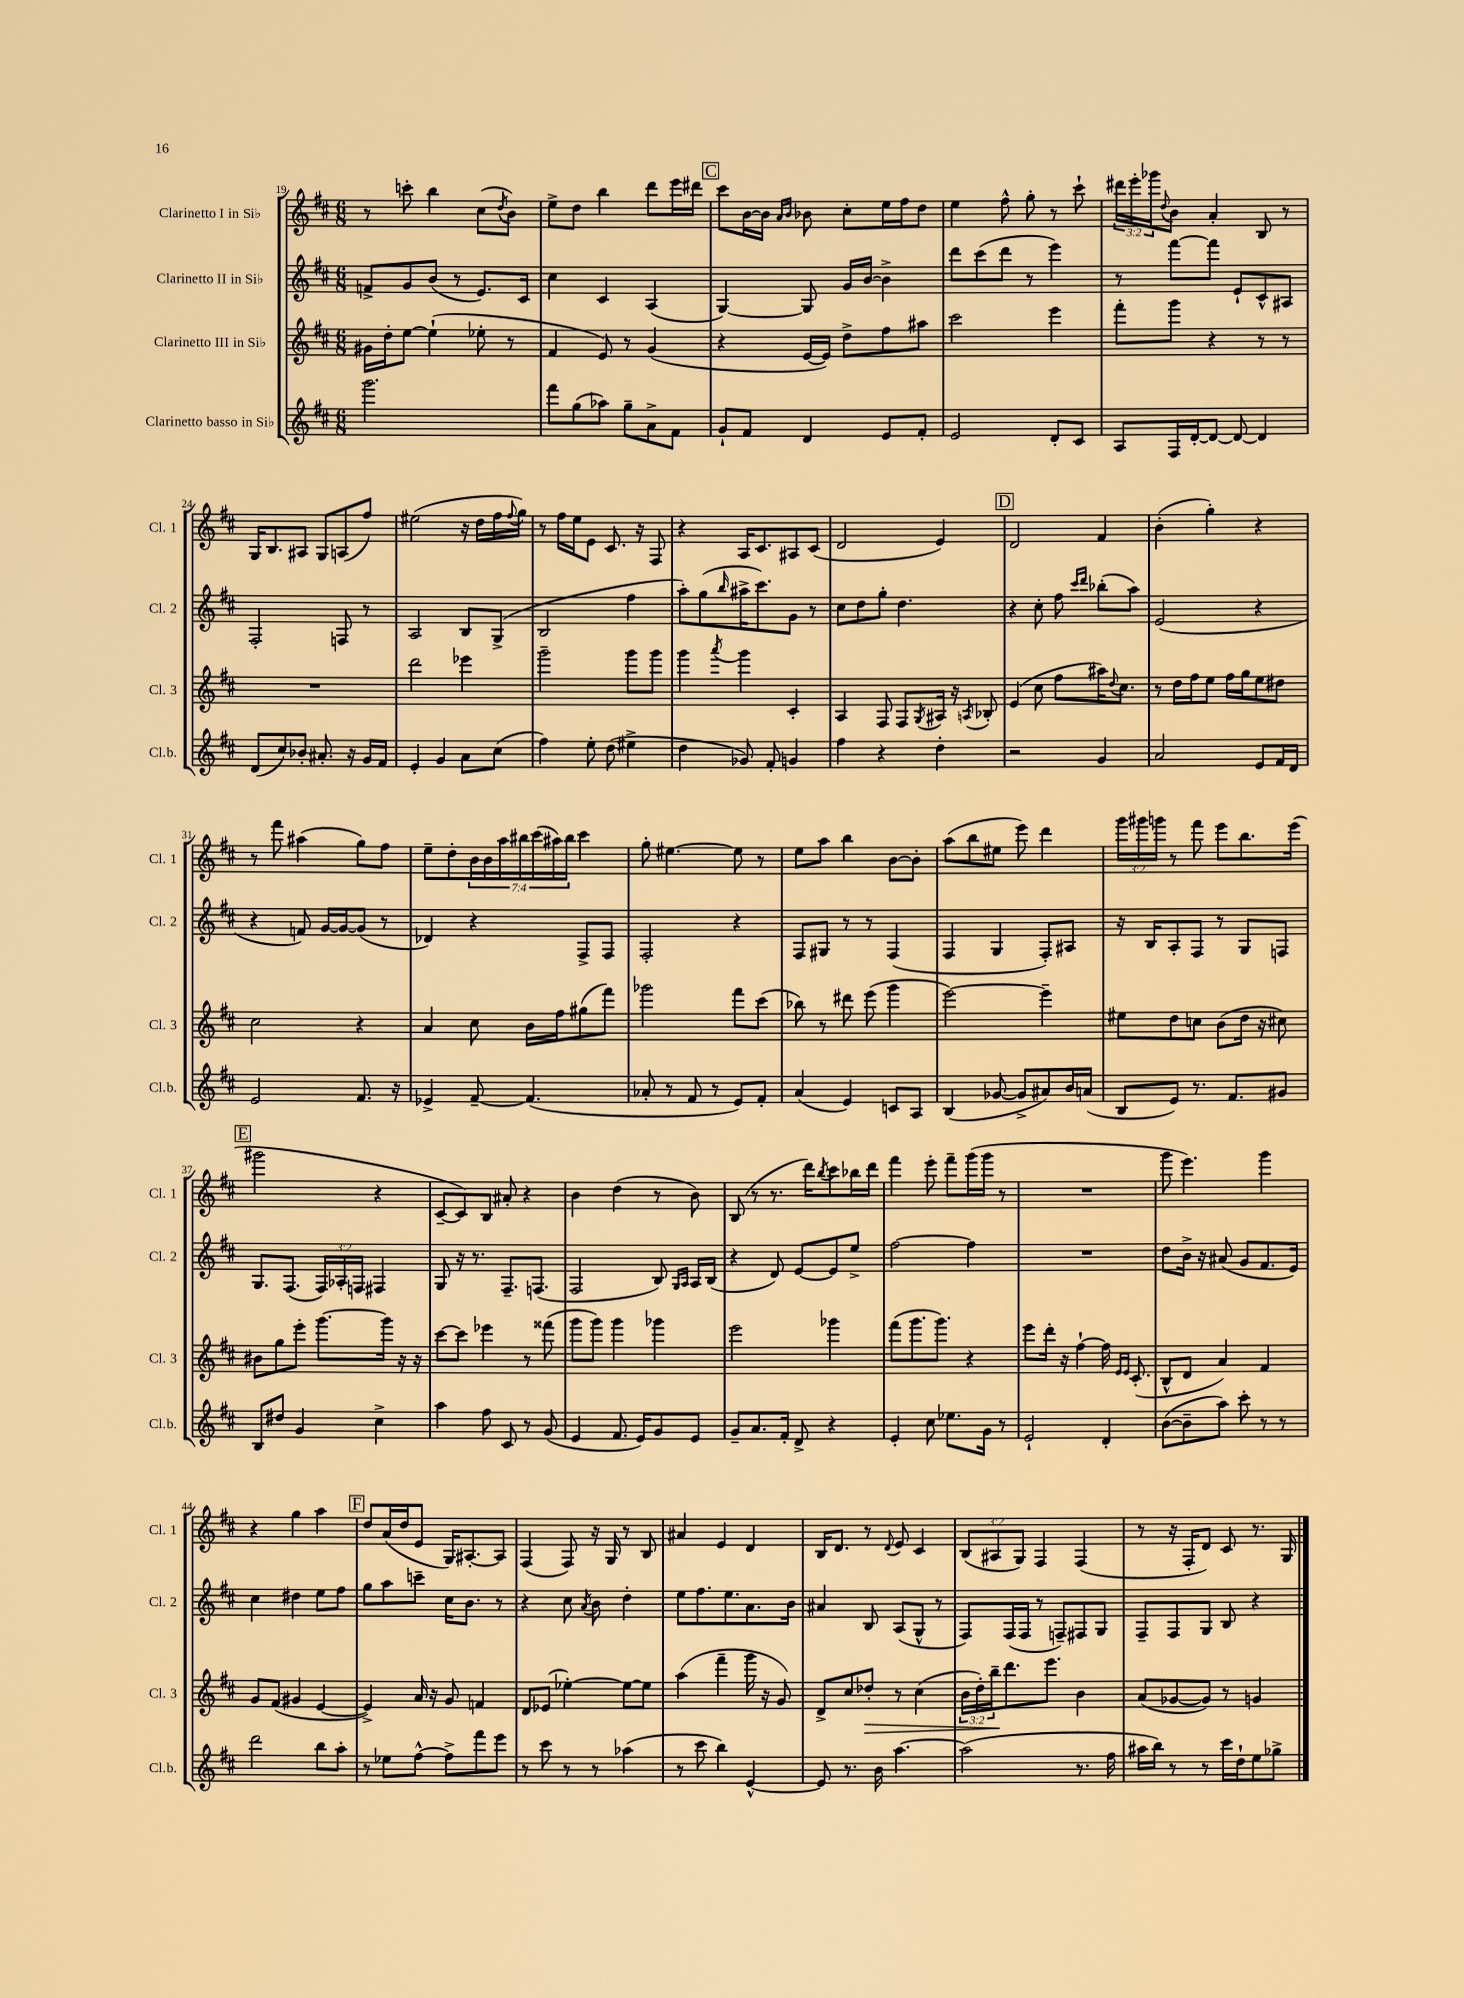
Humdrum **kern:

**kern	**kern	**dynam	**kern	**kern
*part4	*part3	*part3	*part2	*part1
*staff4	*staff3	*staff3	*staff2	*staff1
*I"Clarinetto basso in Si♭	*I"Clarinetto III in Si♭	*	*I"Clarinetto II in Si♭	*I"Clarinetto I in Si♭
*I'Cl.b.	*I'Cl. 3	*	*I'Cl. 2	*I'Cl. 1
*clefG2	*clefG2	*	*clefG2	*clefG2
*k[f#c#]	*k[f#c#]	*	*k[f#c#]	*k[f#c#]
*M6/8	*M6/8	*	*M6/8	*M6/8
=19	=19	=19	=19	=19
2.ggg\	16g#X\LL	.	8fn^/L	8r
.	16dd'\J	.	.	.
.	[8ee\J	.	8g/	8cccn'\
.	(4ee`\]	.	(8b/J	4bb\
.	.	.	8r	.
.	8ee-X'\	.	8.e/L)	(8cc#\L
.	.	.	.	8qdd/
.	8r	.	.	8b\J)
.	.	.	16c#/Jk	.
=20	=20	=20	=20	=20
8fff#\L	4f#/	.	4cc#\	8ee^\L
(8gg\	.	.	.	8dd\J
8aa-X\J)	8e/)	.	4c#/	4bb\
8gg~\L	8r	.	.	.
8a^\	(4g/	.	(4A/	8ddd\L
8f#\J	.	.	.	16eee\L
.	.	.	.	16ddd#X\JJ
!!LO:REH:place=s1:t=C
=21	=21	=21	=21	=21
8g`/L	4r	.	[4G/)	8ccc#\L
8f#/J	.	.	.	[16b\L
.	.	.	.	16b\JJ]
.	.	.	.	16qqa/LL
.	.	.	.	16qqb/JJ
4d/	[16e/LL	.	8G/]	8b-X\
.	16e/JJ])	.	.	.
.	8dd^\L	.	16g/LL	8cc#'\L
.	.	.	[16b/JJ	.
8e/L	8ff#\	.	4b^\]	16ee\L
.	.	.	.	16ff#\J
8f#'/J	8aa#X\J	.	.	8dd\J
=22	=22	=22	=22	=22
2e/	2ccc#\	.	8ddd\L	4ee\
.	.	.	(8ccc#\	.
.	.	.	8ddd\J	8ff#^^\
.	.	.	8r	8gg'\
8d'/L	4eee\	.	4eee\)	8r
8c#/J	.	.	.	8ccc#`\
=23	=23	=23	=23	=23
8A/L	8fff#'\L	.	8r	24ddd#X\LL
.	.	.	.	24eee'\
.	.	.	.	24ggg-X\J
.	.	.	.	8qqdd/
16F#/L	8ggg\J	.	[8fff#\L	8b\J
[16d'/J	.	.	.	.
8d/J_	4r	.	8fff#\J]	4a'/
8d/_	.	.	8e`/L	.
4d/]	8r	.	8c#^^/	8B/
.	8r	.	8A#X/J	8r
!!LO:LB:g=z
=24	=24	=24	=24	=24
(8d/L	2.r	.	2F#'/	16G/KL
.	.	.	.	8.B/
8cc#/)	.	.	.	.
8b-X'/J	.	.	.	8A#X/J
8.a#X'/	.	.	.	8G/L
.	.	.	8Fn/	(8An/
16r	.	.	.	.
16g/LL	.	.	8r	8ff#/J)
16f#/JJ	.	.	.	.
=25	=25	=25	=25	=25
4e'/	2ddd\	.	2A/	(2ee#X\
4g/	.	.	.	.
8a\L	4eee-X\	.	8B/L	16r
.	.	.	.	16dd\LL
(8cc#\J	.	.	(8G^/J	16ff#\
.	.	.	.	8qqff#/
.	.	.	.	16gg\JJ)
=26	=26	=26	=26	=26
4ff#\)	2ggg~\	.	2B/	8r
.	.	.	.	16ff#\LL
.	.	.	.	16ee\J
8ee'\	.	.	.	8e\J
(8dd\	.	.	.	8.c#/
4ee#X^\	8ggg\L	.	4ff#\	.
.	.	.	.	16r
.	8ggg\J	.	.	8F#/
=27	=27	=27	=27	=27
4dd\	4ggg\	.	8aa'\L)	4r
.	.	.	(8gg\	.
.	8qaaa/	.	16qqbb/	.
8g-X/)	4ggg\	.	16aa#X^\K	16A/KL
.	.	.	8.ccc#\)	8.c#/
8f#'/	.	.	.	.
4gn/	4c#'/	.	8g\J	8A#X/
.	.	.	8r	(8c#/J
=28	=28	=28	=28	=28
4ff#\	4A/	.	8cc#\L	2d/
.	.	.	8dd\	.
4r	8F#/	.	8gg'\J	.
.	8F#/L	.	4.dd\	.
.	8qG/	.	.	.
4dd'\	16A#X/Jk	.	.	4e/)
.	16r	.	.	.
.	8qAn/	.	.	.
.	8B-X'/	.	.	.
!!LO:REH:place=s1:t=D
=29	=29	=29	=29	=29
2r	(4e/	.	4r	2d/
.	8cc#\	.	8cc#'\	.
.	8ff#\L	.	8ff#\	.
.	.	.	16qqccc#/LL	.
.	.	.	16qqddd/JJ	.
4g/	16aa#X\K)	.	(8bb-X'\L	4f#/
.	8qqdd/	.	.	.
.	8.cc#\J	.	.	.
.	.	.	8aa\J)	.
=30	=30	=30	=30	=30
2a/	8r	.	(2e/	(4b'\
.	16dd\LL	.	.	.
.	16ff#\J	.	.	.
.	8ee\J	.	.	4gg'\)
.	16ff#\LL	.	.	.
.	16gg\J	.	.	.
8e/L	8ee\	.	4r	4r
16f#/L	8dd#X\J	.	.	.
16d/JJ	.	.	.	.
!!LO:LB:g=z
=31	=31	=31	=31	=31
2e/	2cc#\	.	4r	8r
.	.	.	.	8fff#\
.	.	.	8fn/)	(4aa#X\
.	.	.	[16g/LL	.
.	.	.	16g/J_	.
8.f#/	4r	.	(8g/J]	8gg\L)
.	.	.	8r	8ff#\J
16r	.	.	.	.
=32	=32	=32	=32	=32
4e-X^/	4a/	.	4d-X/)	8ee~\L
.	.	.	.	8dd'\
[8f#~/	8cc#\	.	4r	28b\L
.	.	.	.	28b\
.	.	.	.	28aa\
.	.	.	.	28bb#X\
(4.f#/]	16b\LL	.	.	.
.	.	.	.	(28ccc#\
.	.	.	.	28aa#X\)
.	16ff#\J	.	.	.
.	.	.	.	28bb#\JJ
.	(8gg#X\	.	8F#^/L	4ccc#\
.	8fff#\J)	.	8F#/J	.
=33	=33	=33	=33	=33
8a-X'/	2ggg-X\	.	2F#'/	8gg'\
8r	.	.	.	[4.ee#X\
8f#/	.	.	.	.
8r	.	.	.	.
8e/L)	8fff#\L	.	4r	8ee#\]
8f#'/J	(8ccc#\J	.	.	8r
=34	=34	=34	=34	=34
(4a/	8bb-X\)	.	8F#/L	8ee\L
.	8r	.	8G#X/J	8aa\J
4e/)	8ddd#X\	.	8r	4bb\
.	(8eee\	.	8r	.
8cn/L	4ggg\	.	(4F#/	[8b\L
8A/J	.	.	.	8b'\J]
=35	=35	=35	=35	=35
(4B/	[2eee\)	.	4F#/	(8aa\L
.	.	.	.	8bb\
[8g-X/	.	.	4G/	8ee#X\J
8g-^/L]	.	.	.	8eee\)
8a#X/)	4eee~\]	.	8F#'/L)	4ddd\
16b/L	.	.	8A#X/J	.
(16an/JJ	.	.	.	.
=36	=36	=36	=36	=36
8B/L	8ee#X\L	.	16r	24ggg\LL
.	.	.	.	24ggg#X\
.	.	.	16B/KL	.
.	.	.	.	24gggn\JJ
8e/J)	8dd\	.	8A'/	8r
8.r	8ccn\J	.	8F#/J	8fff#\
.	(8b\L	.	8r	8eee\L
8.f#/L	.	.	.	.
.	16dd\Jk	.	8G/L	8.bb\
.	16r	.	.	.
8g#X/J	8cc#X\)	.	8Fn/J	.
.	.	.	.	(16eee\Jk
!!LO:LB:g=z
!!LO:REH:place=s1:t=E
=37	=37	=37	=37	=37
8B/L	8b#X\L	.	8.G/L	2ggg#X\
8dd#X/J	8gg\	.	.	.
.	.	.	(8.F#/J	.
4g/	8eee'\J	.	.	.
.	[8.ggg\L	.	24F#/LL)	.
.	.	.	24A-X'/	.
.	.	.	24Fn/JJ	.
4cc#^\	.	.	4F#X/	4r
.	16ggg\Jk]	.	.	.
.	16r	.	.	.
.	16r	.	.	.
=38	=38	=38	=38	=38
4aa\	[8ccc#\L	.	8G/	[8c#~/L
.	8ccc#\J]	.	16r	8c#/])
.	.	.	8.r	.
8ff#\	4eee-X\	.	.	8B/J
8c#/	.	.	8.F#~/L	8a#X'/
8r	8r	.	.	4r
.	.	.	(8.Fn/J	.
(8g/	(8fff##X\	.	.	.
=39	=39	=39	=39	=39
4e/	8ggg\L	.	2F#/	4b\
.	8ggg\J)	.	.	.
8.f#/	4ggg\	.	.	(4dd\
16e/KL)	.	.	.	.
8g/	4ggg-X\	.	8B/)	8r
.	.	.	16qqG/LL	.
.	.	.	16qqA/JJ	.
8e/J	.	.	16A/LL	8b\)
.	.	.	(16B/JJ	.
=40	=40	=40	=40	=40
8g~/L	2eee\	.	4r	(8B/
8.a/	.	.	.	8r
.	.	.	8d/)	8.r
16f#'/Jk	.	.	.	.
8d^/	.	.	[8e/L	.
.	.	.	.	16ddd\KL)
.	.	.	.	8qbb/
4r	4ggg-X\	.	8e/]	8ccc#\
.	.	.	8ee^/J	16bb-X\L
.	.	.	.	16ddd\JJ
=41	=41	=41	=41	=41
4e'/	(8fff#\L	.	[2ff#\	4fff#\
.	8.ggg\	.	.	.
8cc#\	.	.	.	8eee'\
.	8.ggg\J)	.	.	.
8.ee-X\L	.	.	.	8fff#~\L
.	4r	.	4ff#\]	(16ggg\L
16g\Jk	.	.	.	16ggg\JJ
8r	.	.	.	8r
=42	=42	=42	=42	=42
2e`/	8eee\L	.	2.r	2.r
.	16ddd'\Jk	.	.	.
.	16r	.	.	.
.	[4ff#`\	.	.	.
4d'/	16ff#\]	.	.	.
.	16qqe/LL	.	.	.
.	16qqe/JJ	.	.	.
.	(8.c#'/	.	.	.
=43	=43	=43	=43	=43
([8b\L	8B^^/L	.	8dd\L	8ggg\
8b~\]	8d/J	.	16b^\Jk	4.eee\)
.	.	.	16r	.
8aa\J)	4a/)	.	(8a#X/	.
8ccc#'\	.	.	8g/L	.
8r	4f#/	.	8.f#/	4ggg\
8r	.	.	.	.
.	.	.	16e/Jk)	.
!!LO:LB:g=z
=44	=44	=44	=44	=44
2ddd\	8g/L	.	4cc#\	4r
.	(8f#/J	.	.	.
.	4g#X/	.	4dd#X\	4gg\
8bb\L	[4e/	.	8ee\L	4aa\
8aa'\J	.	.	8ff#\J	.
!!LO:REH:place=s1:t=F
=45	=45	=45	=45	=45
8r	4e^/])	.	8gg\L	8dd/L
8ee-X\L	.	.	8aa\	(16a/L
.	.	.	.	16dd/J
[8ff#^^\J	16a/	.	8cccn~\J	8e/J
.	16r	.	.	.
8ff#^\L]	8g/	.	16cc#\KL	16G/KL)
.	.	.	8.b\J	[8.A#X'/
8fff#\	4fn/	.	.	.
8eee\J	.	.	8r	8A#/J]
=46	=46	=46	=46	=46
8r	8d/L	.	4r	(4F#/
8ccc#\	(8e-X/J	.	.	.
8r	[4ee-X'\)	.	8cc#\	8F#/)
.	.	.	8qa/	.
8r	.	.	8b\	16r
.	.	.	.	16G/
(4aa-X\	8ee-\L_	.	4dd'\	8r
.	8ee-\J]	.	.	8B/
=47	=47	=47	=47	=47
8r	(4aa\	.	8ee\L	4a#X/
8ccc#\	.	.	8.ff#\	.
4bb\)	4fff#~\	.	.	4e/
.	.	.	8.ee\	.
[4e^^/	16ggg\	.	8.a\	4d/
.	16r	.	.	.
.	8g/)	.	.	.
.	.	.	16b\Jk	.
=48	=48	=48	=48	=48
8e/]	8d^/L	.	4a#X/	16B/KL
.	.	.	.	8.d/J
8.r	8cc#/	.	.	.
!	!	!LO:HP:b	!	!
.	8dd-X'/J	>	8B/	8r
16b\	.	.	.	.
.	.	.	.	8qqd/
[4.aa\	8r	.	(8A/L	8e/
.	(4cc#\	.	8G^^/J	4c#/
.	.	.	8r	.
=49	=49	=49	=49	=49
(2aa\]	24b\LL	.	8F#/L)	(12B/L
.	24dd'\)	.	.	.
.	24bb~\J	.	.	12A#X/
.	8.ddd\	]	(16F#/L	.
.	.	.	.	12G/J)
.	.	.	16F#/JJ	.
.	.	.	8r	4F#/
.	8.eee\J	.	.	.
.	.	.	8Fn~/L)	.
8.r	4b\	.	8F#X/	(4F#/
.	.	.	8G/J	.
16ff#\	.	.	.	.
=50	=50	=50	=50	=50
16aa#X\LL	(8a/L	.	8F#~/L	8r
16bb\JJ)	.	.	.	.
8r	[8g-X/	.	8F#/	16r
.	.	.	.	16F#'/KL
8r	8g-/J])	.	8G/J	8d/J)
16ccc#\LL	8r	.	8B/	8c#/
16dd`\J	.	.	.	.
8ee\	4gn/	.	4r	8.r
8gg-X^\J	.	.	.	.
.	.	.	.	16G/
==	==	==	==	==
*-	*-	*-	*-	*-
